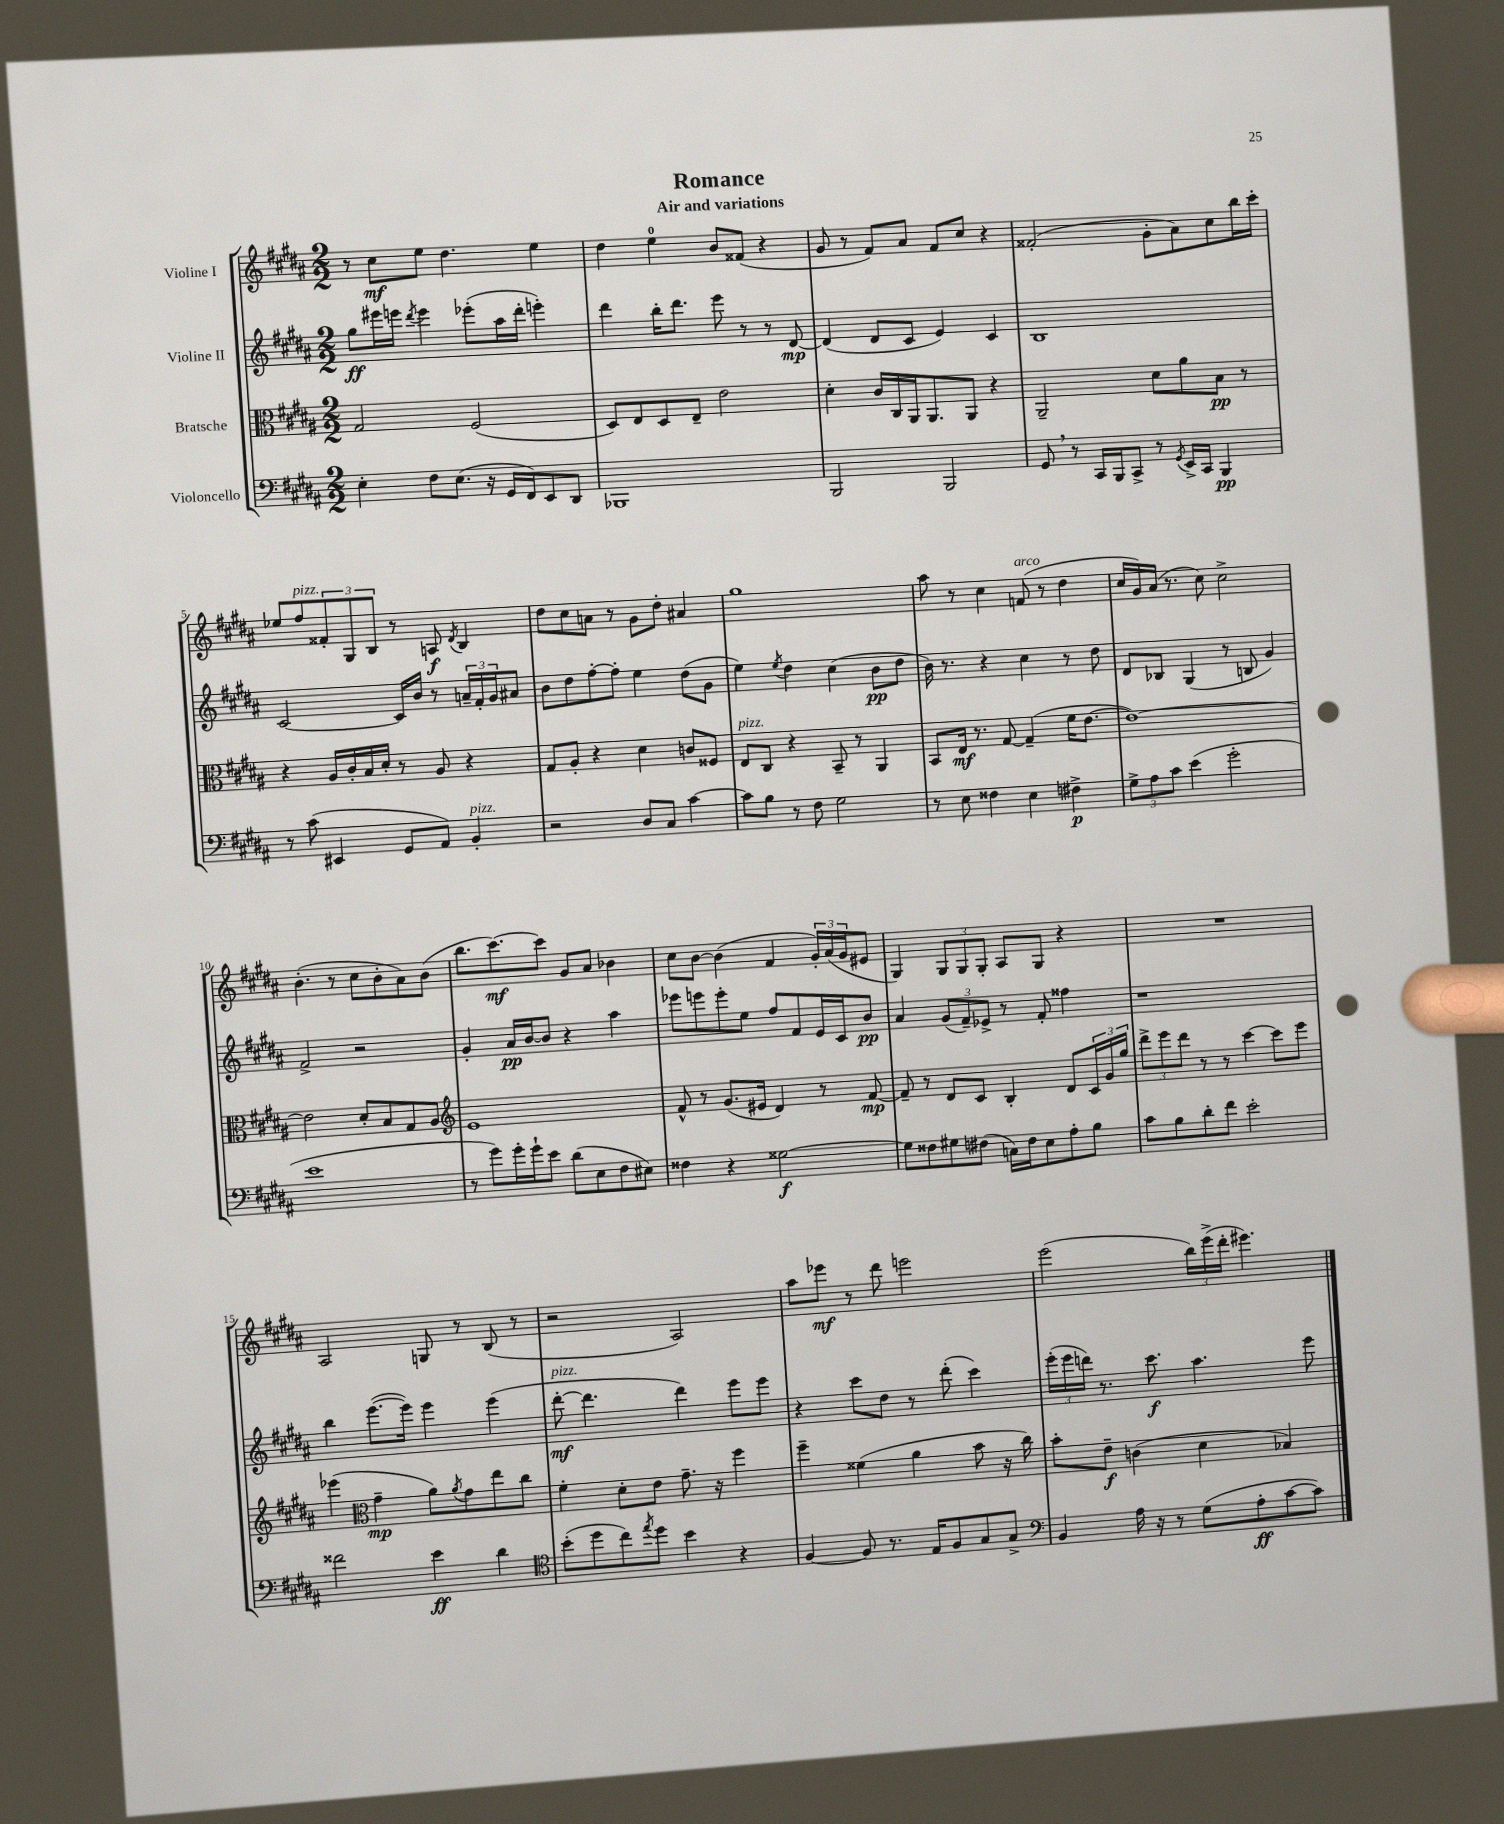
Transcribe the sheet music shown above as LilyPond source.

\header { title = "Romance" subtitle = "Air and variations" }
<<
\new StaffGroup <<
\new Staff = "s0" \with { instrumentName = "Violine I" } {
    \clef treble \key b \major \numericTimeSignature \time 2/2
    r8 cis''8\mf e''8 dis''4. e''4 |
    dis''4 e''4-0 b'8 fisis'8( r4 |
    gis'8 r8 fis'8) ais'8 fis'8 cis''8 r4 |
    fisis'2-.( gis'8-. ais'8) cis''8 b''16 cis'''16-. |
    ees''8 fis''8^\markup { \italic "pizz." } \tuplet 3/2 { fisis'8-. gis8 b8 } r8 a8\f \acciaccatura { dis'8 } b4 |
    dis''8 cis''8 a'8 r8 gis'8 dis''8-. ais'4 |
    gis''1 |
    ais''8 r8 cis''4 f'8^\markup { \italic "arco" }( r8 dis''4 |
    cis''16 gis'16) ais'16( r8. cis''8) cis''2-> |
    b'4.-.( r8 cis''8 b'8-. ais'8) b'8( |
    b''8. cis'''8.~\mf) cis'''8 gis'8 ais'8 bes'4 |
    cis''8 b'8~ b'4( fis'4 \tuplet 3/2 { gis'16-.) ais'16( gis'16 } eis'8 |
    gis4) \tuplet 3/2 { gis8 gis8 gis8-. } ais8 gis8 r4 |
    R1 |
    ais2 g8 r8 b8( r8 |
    r2 ais2) |
    ais''8 ees'''8\mf r8 dis'''8 e'''2 |
    e'''2( \tuplet 3/2 { b''16) e'''16->( dis'''16-. } eis'''4.) \bar "|." |
}
\new Staff = "s1" \with { instrumentName = "Violine II" } {
    \clef treble \key b \major \numericTimeSignature \time 2/2
    gis''8\ff eis'''16 e'''16 \acciaccatura { dis'''8 } e'''4 ees'''8-.( ais''16 dis'''16-. e'''4-.) |
    dis'''4 b''16-. dis'''8. e'''8 r8 r8 dis'8~\mp |
    dis'4( dis'8 cis'8 e'4) cis'4 |
    b1 |
    cis'2~ cis'16 b'16 r8 \tuplet 3/2 { a'16-- fis'16-. gis'16 } ais'8 |
    b'8 dis''8 fis''8~-. fis''8-. e''4 dis''8( gis'8 |
    e''4) \acciaccatura { e''8 } dis''4 cis''4( b'8\pp dis''8 |
    b'16) r8. r4 cis''4 r8 dis''8 |
    dis'8 bes8 gis4( r8 b8 gis'4) |
    fis'2-> r2 |
    gis'4-. ais'16\pp b'16~ b'8 r4 ais''4 |
    ees'''8 e'''8 e'''8-. e''8 fis''8 fis'8 e'16 cis'16 b'8\pp |
    ais'4 \tuplet 3/2 { gis'8( fis'8--) ees'8-> } r8 fis'8-. fisis''4 |
    r1 |
    b''4 e'''8.~( e'''16) e'''4 e'''4( |
    dis'''8~-.\mf^\markup { \italic "pizz." } dis'''4. dis'''4) e'''8 e'''8 |
    r4 cis'''8 dis''8 r8 dis'''8-.( cis'''4) |
    \tuplet 3/2 { e'''16-.( e'''16 d'''16) } r8. cis'''8.\f ais''4. e'''8 \bar "|." |
}
\new Staff = "s2" \with { instrumentName = "Bratsche" } {
    \clef alto \key b \major \numericTimeSignature \time 2/2
    gis2 fis2( |
    dis8) e8 dis8 e8-- e'2 |
    dis'4-. cis'16 cis16 ais,16 ais,8. ais,8 r4 |
    ais,2-- dis'8 ais'8 b8\pp r8 |
    r4 ais16 cis'16-. b16 dis'16-. r8 ais8 r4 |
    gis8 ais8-. r4 dis'4 c'8 fisis8 |
    e8^\markup { \italic "pizz." } cis8 r4 b,8-- r8 ais,4 |
    b,8 e16\mf r8. gis8~ gis4--( fis'16 e'8.~ |
    e'1~) |
    e'2 dis'8-. b8 gis8 ais8 |
    \clef treble e'1 |
    fis'8-^ r8 gis'8.( eis'16 dis'4) r8 fis'8~\mp |
    fis'8-- r8 dis'8 cis'8 b4-. dis'8 \tuplet 3/2 { cis'16 gis'16 gis''16 } |
    \tuplet 3/2 { dis'''8-> e'''8 dis'''8 } r8 r8 cis'''4~ cis'''8 e'''8 |
    ees'''4( \clef alto gis'4--\mp ais'8) \acciaccatura { ais'8 } gis'8 e''8 cis''8 |
    fis'4-. dis'8-. e'8 gis'8.-- r16 fis''4 |
    fis''4-- fisis'4( ais'4 b'8 r16 cis''16) |
    b'8-. e'8--\f c'4( dis'4 bes4) \bar "|." |
}
\new Staff = "s3" \with { instrumentName = "Violoncello" } {
    \clef bass \key b \major \numericTimeSignature \time 2/2
    e4-. fis8 e8.( r16 gis,16 fis,16) e,8 dis,8 |
    bes,,1 |
    b,,2 b,,2 |
    gis,8 \breathe r8 cis,16 b,,16 cis,8-> r8 \acciaccatura { gis,8 } e,16-> cis,16 b,,4\pp |
    r8 cis'8( eis,4 gis,8 ais,8) b,4-.^\markup { \italic "pizz." } |
    r2 dis8 cis8 cis'4~ |
    cis'8 b8 r8 fis8 gis2 |
    r8 e8 fisis4 e4 fis4->\p |
    \tuplet 3/2 { gis8-> ais8 cis'8 } e'4( gis'2-. |
    e'1 |
    r8 gis'8) gis'16-. gis'16-! e'8 dis'8( e8 fis8 eis8) |
    fisis4 r4 gisis2~\f |
    gisis8 fisis8 gis8 fis8( c16) fis16 e8 ais8-. b8 |
    cis'8 b8 dis'8-. fis'8 e'2-. |
    fisis'2 e'4\ff dis'4 |
    \clef tenor b'8-.( dis''8 cis''8) \acciaccatura { e''8 } dis''8 b'4 r4 |
    fis4~ fis8 r8. e16 fis8 gis8 gis8-> |
    \clef bass b,4 ais16 r16 r8 gis8( ais8-.\ff cis'8~ cis'8) \bar "|." |
}
>>
>>
